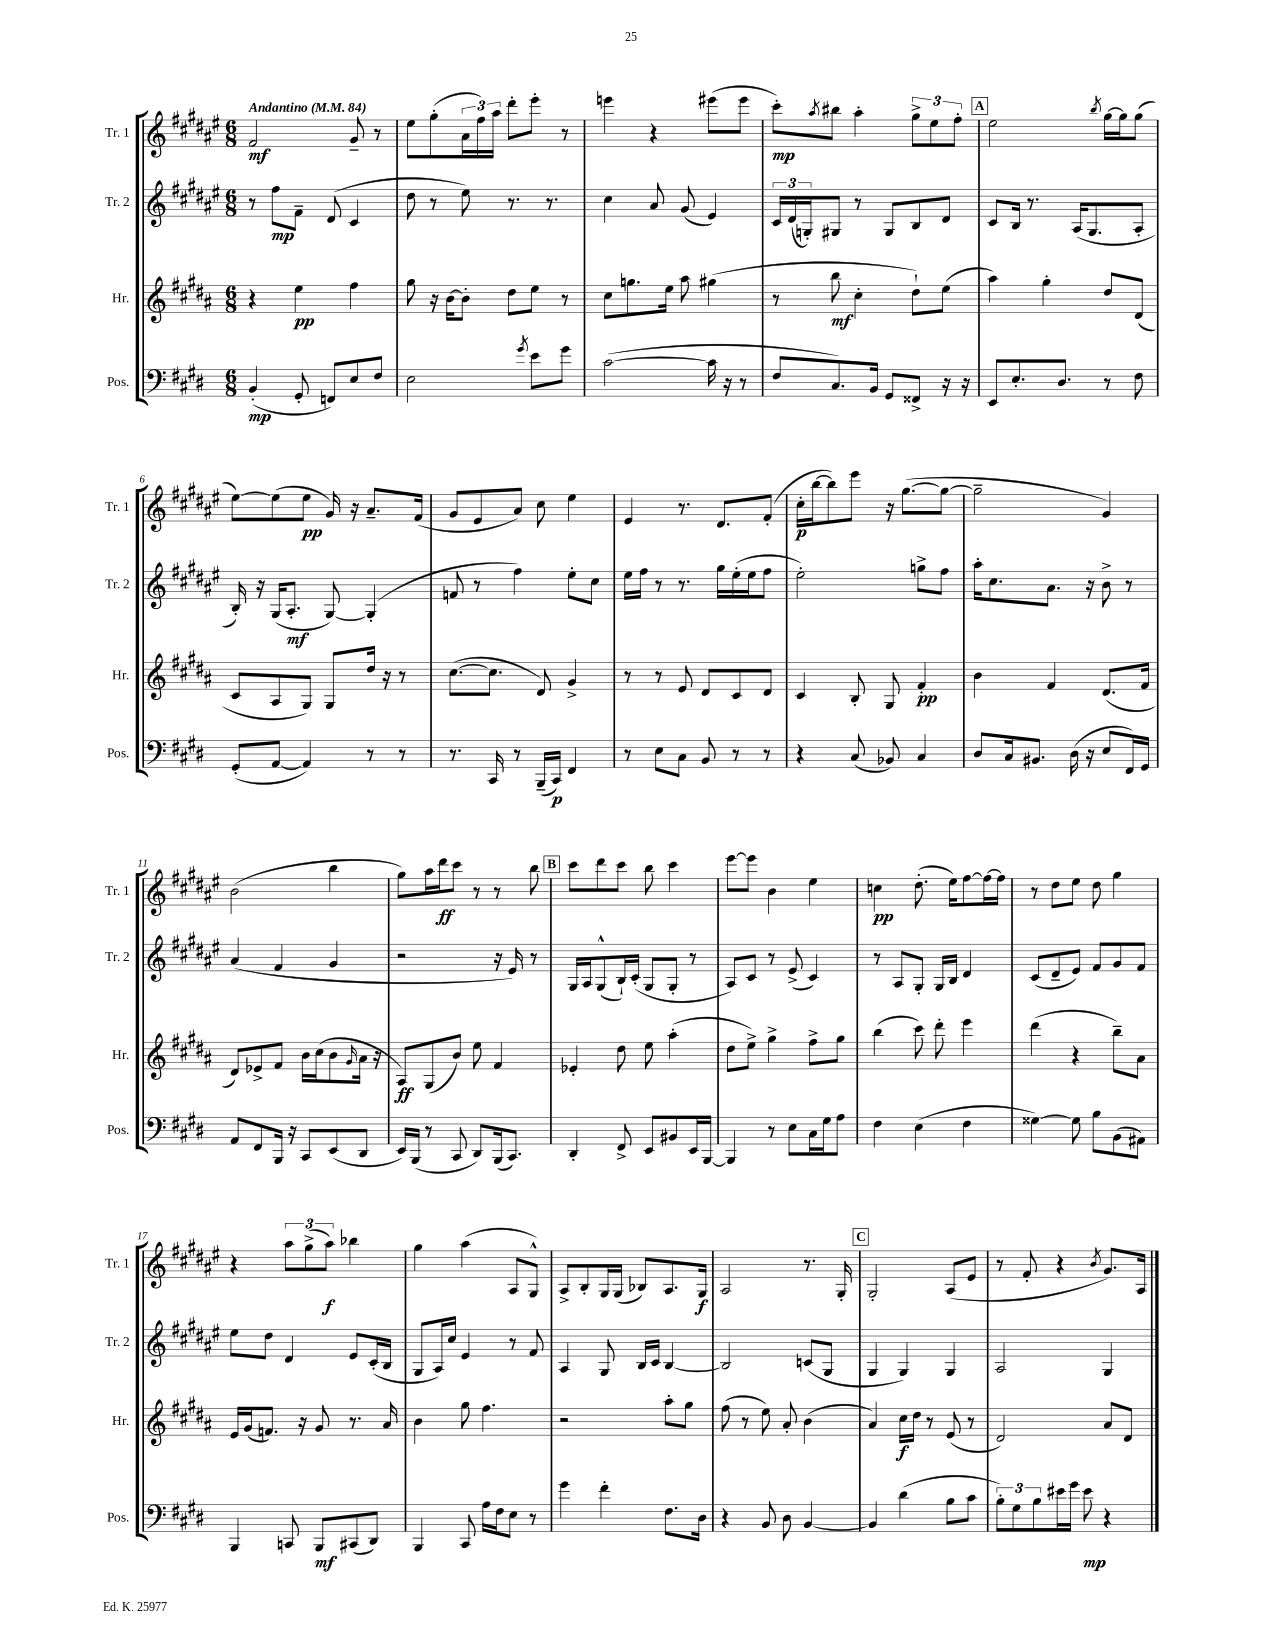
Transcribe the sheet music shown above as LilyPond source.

<<
\new StaffGroup <<
\new Staff = "s0" \with { instrumentName = "Tr. 1" shortInstrumentName = "Tr. 1" } {
    \clef treble \key fis \major \numericTimeSignature \time 6/8 \tempo "Andantino" 4 = 84
    fis'2\mf gis'8-- r8 |
    eis''8 gis''8-.( \tuplet 3/2 { ais'16 fis''16) ais''16 } dis'''8-. eis'''8-. r8 |
    e'''4 r4 eis'''8( eis'''8 |
    cis'''8-.\mp) \acciaccatura { ais''8 } bis''8 ais''4-. \tuplet 3/2 { gis''8-> eis''8 fis''8-. } |
    \mark \markup { \box "A" } eis''2 \acciaccatura { b''8 } gis''16~ gis''16 gis''8( |
    eis''8~) eis''8( eis''8\pp gis'16) r16 ais'8.-- fis'16( |
    gis'8 eis'8 ais'8) cis''8 eis''4 |
    eis'4 r8. dis'8. fis'8-.( |
    cis''16-.\p b''16~ b''8) eis'''8 r16 gis''8.~( gis''8~ |
    gis''2-- gis'4) |
    b'2( b''4 |
    gis''8) ais''16 dis'''16\ff cis'''8 r8 r8 b''8 |
    \mark \markup { \box "B" } cis'''8 dis'''8 cis'''8 b''8 cis'''4 |
    eis'''8~ eis'''8 b'4 eis''4 |
    c''4\pp dis''8.-.( eis''16) fis''8~ fis''16~ fis''16 |
    r8 dis''8 eis''8 dis''8 gis''4 |
    r4 \tuplet 3/2 { ais''8 gis''8->( ais''8\f) } bes''4 |
    gis''4 ais''4( ais8 gis8-^) |
    ais8-> b8-. gis16 gis16( bes8) ais8. gis16\f |
    ais2 r8. gis16-. |
    \mark \markup { \box "C" } gis2-. ais8( eis'8 |
    r8 fis'8-. r4 \acciaccatura { b'8 } gis'8.) ais16 \bar "|." |
}
\new Staff = "s1" \with { instrumentName = "Tr. 2" shortInstrumentName = "Tr. 2" } {
    \clef treble \key fis \major \numericTimeSignature \time 6/8
    r8 fis''8\mp fis'8-- dis'8( cis'4 |
    dis''8 r8 eis''8) r8. r8. |
    cis''4 ais'8 gis'8( eis'4) |
    \tuplet 3/2 { cis'16 dis'16( g16-.) } gis8 r8 gis8 b8 dis'8 |
    \mark \markup { \box "A" } cis'8 b16 r8. ais16( gis8. ais8-. |
    b16-.) r16 gis16( ais8.-.\mf gis8~) gis4-.( |
    f'8 r8 fis''4) eis''8-. cis''8 |
    eis''16 fis''16 r8 r8. gis''16 eis''16-.( eis''16 fis''8 |
    eis''2-.) g''8-> fis''8 |
    ais''16-. cis''8. ais'8. r16 b'8-> r8 |
    ais'4( fis'4 gis'4 |
    r2 r16 eis'16) r8 |
    \mark \markup { \box "B" } gis16 ais16 gis8-^( b16-!) cis'16-.( gis8 gis8-. r8 |
    ais8) cis'8 r8 eis'8->( cis'4) |
    r8 ais8 gis8-. gis16 b16 dis'4 |
    cis'8( dis'8-- eis'8) fis'8 gis'8 fis'8 |
    eis''8 dis''8 dis'4 eis'8 cis'16-.( b16 |
    gis8 ais16) cis''16 eis'4 r8 fis'8 |
    ais4 gis8 b16 cis'16 b4~ |
    b2 c'8( gis8 |
    \mark \markup { \box "C" } gis4 gis4) gis4 |
    ais2 gis4 \bar "|." |
}
\new Staff = "s2" \with { instrumentName = "Hr." shortInstrumentName = "Hr." } {
    \clef treble \key b \major \numericTimeSignature \time 6/8
    r4 e''4\pp fis''4 |
    gis''8 r16 b'16~ b'8-. dis''8 e''8 r8 |
    cis''8 g''8. e''16 ais''8 gis''4( |
    r8 b''8\mf cis''4-. dis''8-!) e''8( |
    \mark \markup { \box "A" } ais''4) gis''4-. dis''8 dis'8( |
    cis'8 ais8 gis8) gis8 dis''16 r16 r8 |
    cis''8.~( cis''8. dis'8) gis'4-> |
    r8 r8 e'8 dis'8 cis'8 dis'8 |
    cis'4 b8-. gis8 fis'4-.\pp |
    b'4 fis'4 dis'8.( fis'16 |
    dis'8) ees'8-> fis'8 b'16 cis''16( b'8 \grace { gis'16 } ais'16 r16 |
    ais8\ff) gis8( b'8) e''8 fis'4 |
    \mark \markup { \box "B" } ees'4-. dis''8 e''8 ais''4-.( |
    dis''8 e''8->) gis''4-> fis''8-> gis''8 |
    b''4( cis'''8) dis'''8-. e'''4 |
    dis'''4( r4 b''8--) ais'8 |
    e'16 gis'16( f'8.) r16 gis'8 r8. ais'16 |
    b'4 gis''8 fis''4. |
    r2 ais''8-. gis''8 |
    fis''8( r8 e''8) ais'8-. b'4( |
    \mark \markup { \box "C" } ais'4) cis''16\f dis''16 r8 e'8( r8 |
    dis'2) ais'8 dis'8 \bar "|." |
}
\new Staff = "s3" \with { instrumentName = "Pos." shortInstrumentName = "Pos." } {
    \clef bass \key e \major \numericTimeSignature \time 6/8
    b,4-.\mp( gis,8-. f,8) e8 fis8 |
    e2 \acciaccatura { gis'8 } e'8 gis'8 |
    cis'2~( cis'16 r16 r8 |
    fis8 cis8.) b,16 gis,8 fisis,8-> r16 r16 |
    \mark \markup { \box "A" } e,8 e8.-. dis8. r8 fis8 |
    gis,8-.( a,8~ a,4) r8 r8 |
    r8. cis,16 r8 b,,16--( cis,16\p) fis,4 |
    r8 e8 cis8 b,8 r8 r8 |
    r4 cis8( bes,8) cis4 |
    dis8 cis16 bis,8. dis16( r16 e8 fis,16) gis,16 |
    a,8 fis,8 b,,16 r16 cis,8 e,8( dis,8 |
    e,16) b,,16( r8 cis,8 dis,8) b,,16( cis,8.) |
    \mark \markup { \box "B" } dis,4-. fis,8-> e,8 bis,8 e,16 b,,16~ |
    b,,4 r8 e8 cis16 gis16 a8 |
    fis4 e4( fis4 |
    gisis4~) gisis8 b8 b,8( ais,8) |
    b,,4 c,8 b,,8\mf cis,8( dis,8) |
    b,,4 cis,8 a16 fis16 e8 r8 |
    gis'4 fis'4-. fis8. dis16 |
    r4 b,8 dis8 b,4~ |
    \mark \markup { \box "C" } b,4 dis'4( b8 cis'8 |
    \tuplet 3/2 { b8-.) gis8 b8 } eis'16 gis'16 eis'8\mp r4 \bar "|." |
}
>>
>>
